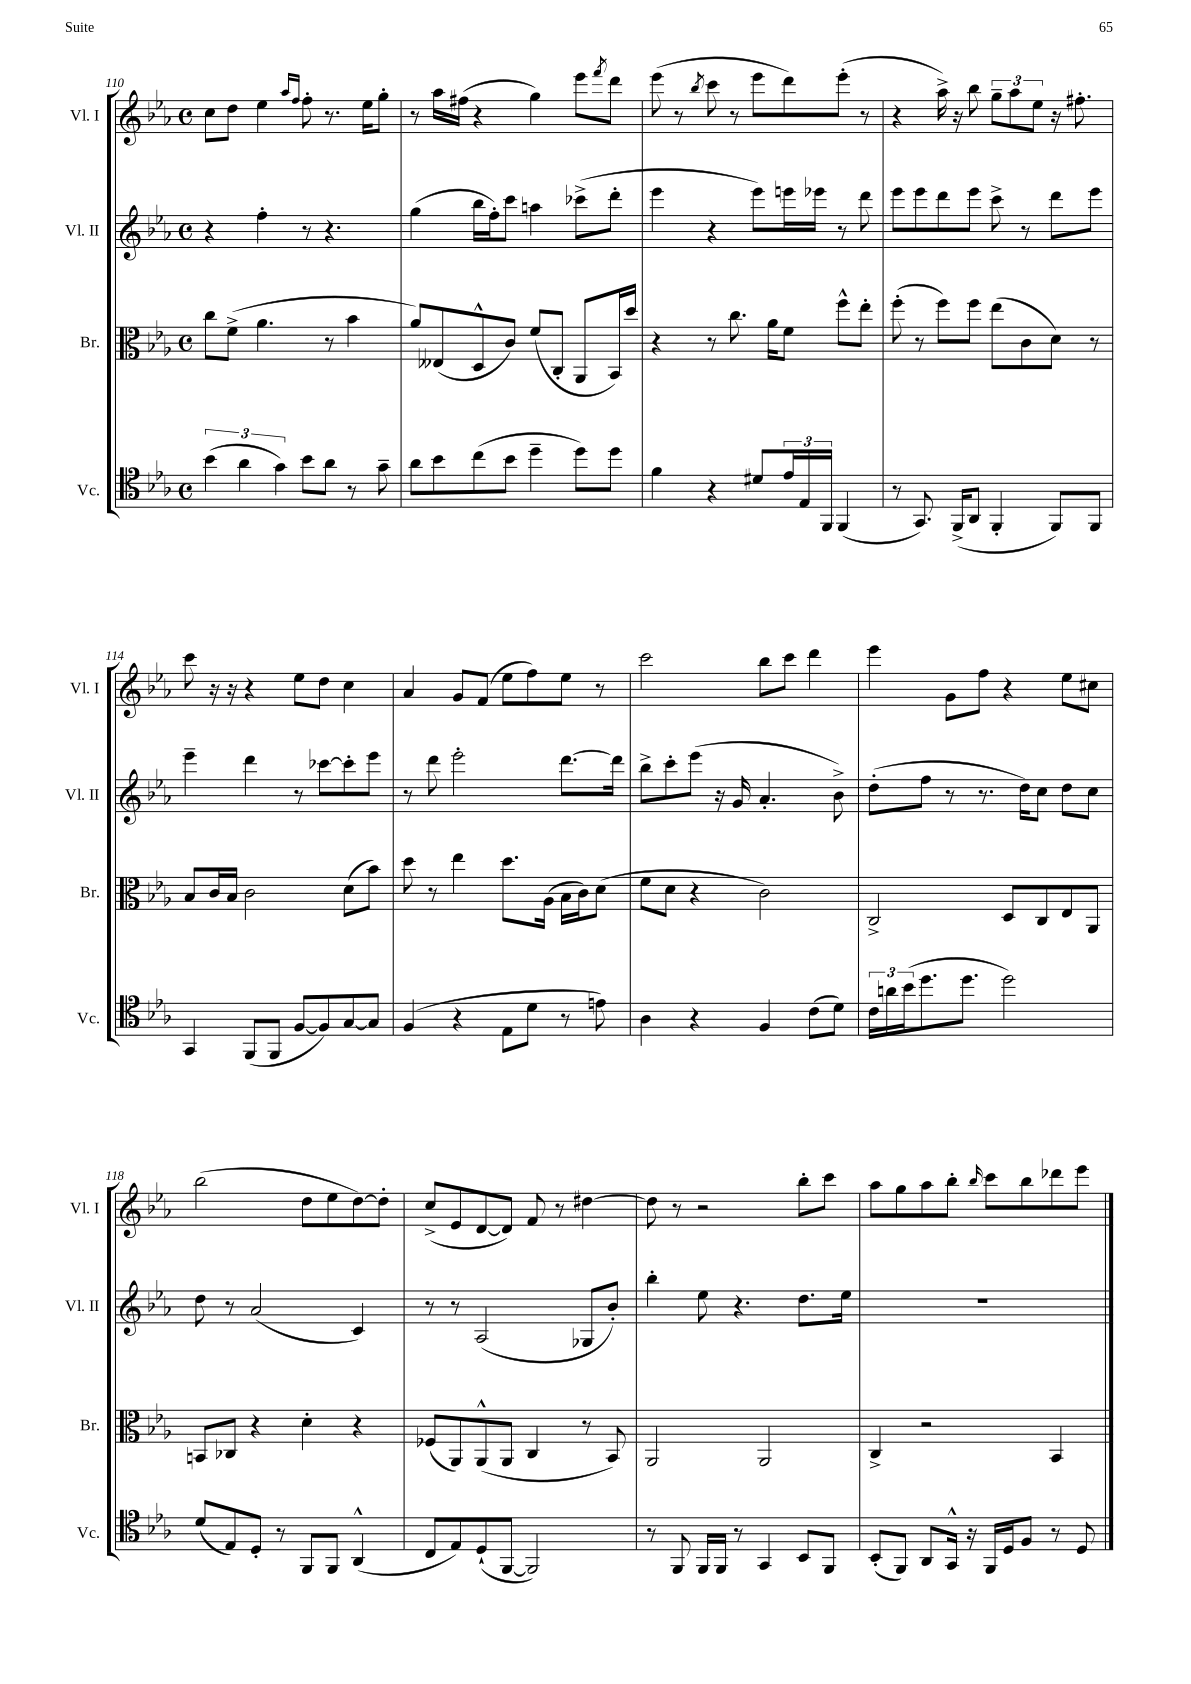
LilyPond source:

<<
\new StaffGroup <<
\new Staff = "s0" \with { instrumentName = "Vl. I" shortInstrumentName = "Vl. I" } {
    \clef treble \key ees \major \defaultTimeSignature \time 4/4
    c''8 d''8 ees''4 \grace { aes''16 f''16 } f''8-. r8. ees''16 g''8-. |
    r8 aes''16 fis''16( r4 g''4) ees'''8 \acciaccatura { f'''8 } d'''8 |
    ees'''8( r8 \acciaccatura { bes''8 } c'''8 r8 ees'''8 d'''8) ees'''8-.( r8 |
    r4 aes''16->) r16 bes''8 \tuplet 3/2 { g''8-- aes''8 ees''8 } r16 fis''8.-. |
    c'''8 r16 r16 r4 ees''8 d''8 c''4 |
    aes'4 g'8 f'8( ees''8 f''8) ees''8 r8 |
    c'''2 bes''8 c'''8 d'''4 |
    ees'''4 g'8 f''8 r4 ees''8 cis''8 |
    bes''2( d''8 ees''8 d''8~) d''8-. |
    c''8->( ees'8 d'8~ d'8) f'8 r8 dis''4~ |
    dis''8 r8 r2 bes''8-. c'''8 |
    aes''8 g''8 aes''8 bes''8-. \grace { bes''16 } c'''8 bes''8 des'''8 ees'''8 \bar "|." |
}
\new Staff = "s1" \with { instrumentName = "Vl. II" shortInstrumentName = "Vl. II" } {
    \clef treble \key ees \major \defaultTimeSignature \time 4/4
    r4 f''4-. r8 r4. |
    g''4( bes''16 f''16-.) c'''8 a''4 ces'''8->( d'''8-. |
    ees'''4 r4 ees'''8) e'''16 ees'''16 r8 d'''8 |
    ees'''8 ees'''8 d'''8 ees'''8 c'''8-> r8 d'''8 ees'''8 |
    ees'''4-- d'''4 r8 ces'''8~ ces'''8-. ees'''8 |
    r8 d'''8 ees'''2-. d'''8.~ d'''16 |
    bes''8-> c'''8-. ees'''8( r16 g'16 aes'4.-. bes'8->) |
    d''8-.( f''8 r8 r8. d''16) c''8 d''8 c''8 |
    d''8 r8 aes'2( c'4) |
    r8 r8 aes2( ges8 bes'8-.) |
    bes''4-. ees''8 r4. d''8. ees''16 |
    R1 \bar "|." |
}
\new Staff = "s2" \with { instrumentName = "Br." shortInstrumentName = "Br." } {
    \clef alto \key ees \major \defaultTimeSignature \time 4/4
    c''8 f'8->( aes'4. r8 bes'4 |
    aes'8) eeses8( d8-^ c'8) f'8( c8-. aes,8 bes,16) d''16 |
    r4 r8 c''8. aes'16 f'8 f''8-^ ees''8-. |
    f''8-.( r8 f''8) f''8 ees''8( c'8 d'8) r8 |
    bes8 c'16 bes16 c'2 d'8( bes'8) |
    d''8 r8 ees''4 d''8. aes16( bes16 c'16) d'8( |
    f'8 d'8 r4 c'2) |
    c2-> d8 c8 ees8 aes,8 |
    b,8 ces8 r4 d'4-. r4 |
    fes8( aes,8) aes,8-^( aes,8 c4 r8 bes,8) |
    aes,2 aes,2 |
    c4-> r2 bes,4 \bar "|." |
}
\new Staff = "s3" \with { instrumentName = "Vc." shortInstrumentName = "Vc." } {
    \clef tenor \key ees \major \defaultTimeSignature \time 4/4
    \tuplet 3/2 { bes'4( aes'4 g'4) } bes'8 aes'8 r8 g'8-- |
    aes'8 bes'8 c''8( bes'8 d''4-- d''8) d''8 |
    f'4 r4 dis'8 \tuplet 3/2 { ees'16 ees16 f,16 } f,4( |
    r8 g,8.) f,16->( aes,8 f,4-. f,8) f,8 |
    g,4 f,8( f,8 f8~ f8) g8~ g8 |
    f4( r4 ees8 d'8 r8 e'8) |
    aes4 r4 f4 c'8( d'8) |
    \tuplet 3/2 { c'16 a'16 bes'16( } d''8. d''8. d''2) |
    d'8( ees8) d8-. r8 f,8 f,8 aes,4-^( |
    c8 ees8) d8-!( f,8~ f,2) |
    r8 f,8 f,16 f,16 r8 g,4 bes,8 f,8 |
    bes,8-.( f,8) aes,8 g,16-^ r16 f,16 d16 f8 r8 d8 \bar "|." |
}
>>
>>
\layout { \context { \Score currentBarNumber = #110 } }
